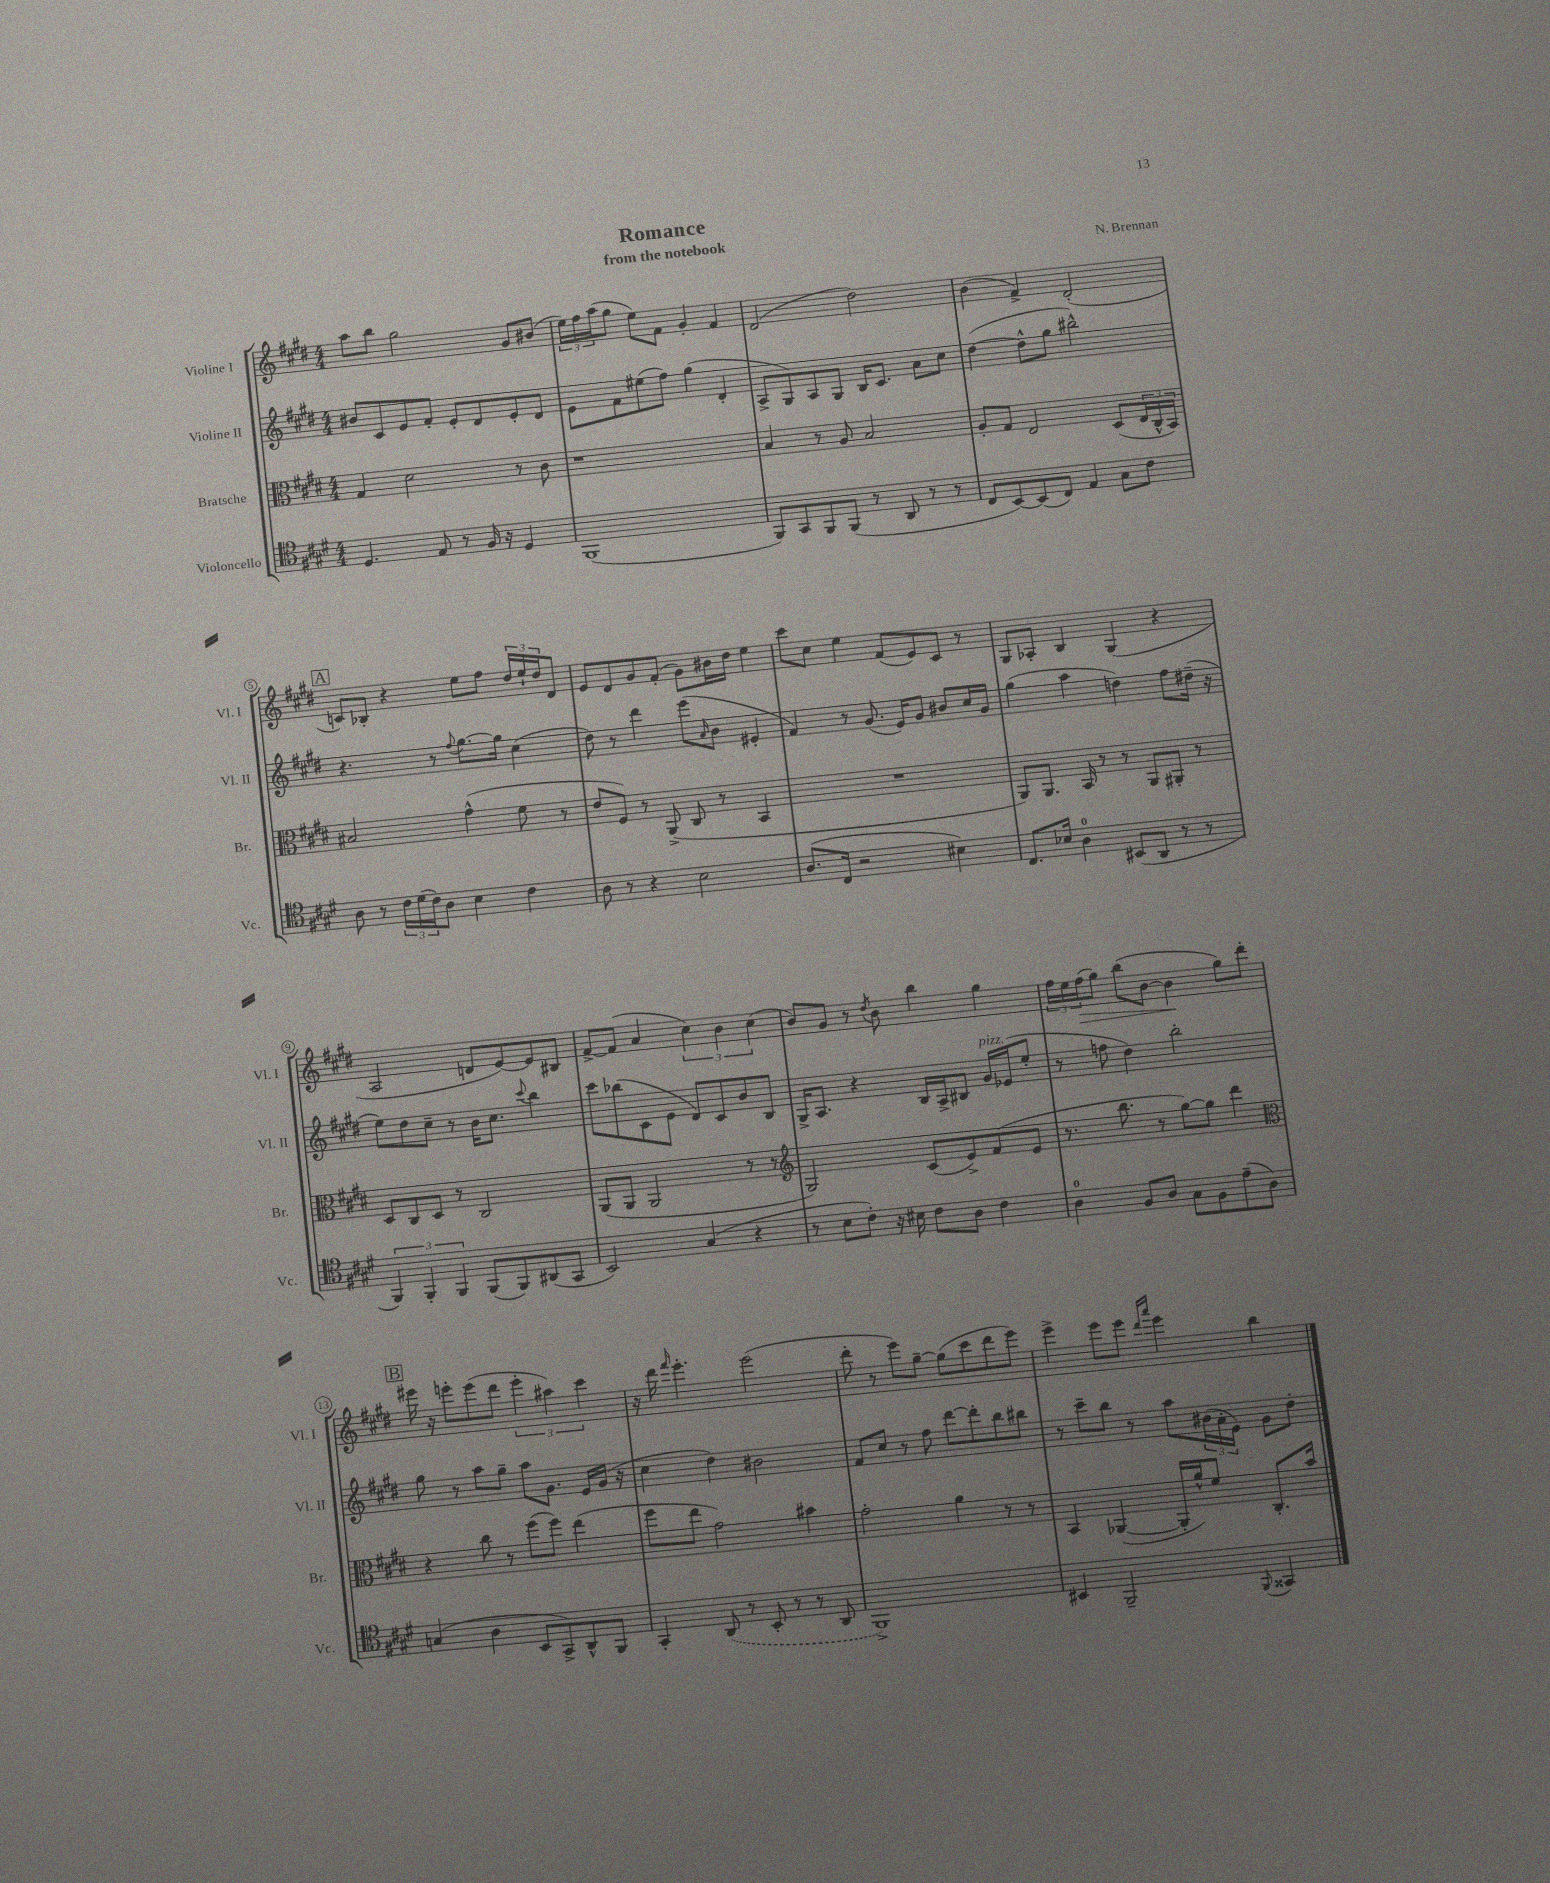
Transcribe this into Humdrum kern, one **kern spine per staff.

**kern	**kern	**kern	**kern
*staff4	*staff3	*staff2	*staff1
*clefC4	*clefC3	*clefG2	*clefG2
*k[f#c#g#d#]	*k[f#c#g#d#]	*k[f#c#g#d#]	*k[f#c#g#d#]
*M4/4	*M4/4	*M4/4	*M4/4
4.D#/	4G#/	8b#/L	8aa\L
.	.	8c#/	8bb\J
.	2d#\	8e/	2gg#\
8E/	.	8f#'/J	.
8r	.	8e'/L	.
16F#/	.	8d#/	.
16r	.	.	.
4D#/	8r	8e'/	8g#/L
.	8c#\	8d#/J	(8b#/J
=	=	=	=
(1FF#	1r	8e\L	24ee\LL)
.	.	.	24ff#\
.	.	.	(24aa\J
.	.	8f#\	8gg#\J
.	.	(8ee#\	8ee\L)
.	.	8ff#\J)	8f#\J
.	.	(4gg#\	4g#'/
.	.	4d#'/	4f#/
=	=	=	=
8FF#/L)	4B/	8A^/L	(2d#/
8GG#/	.	8G#/)	.
8FF#/	8r	8A/	.
(8FF#/J	8A/	8G#/J	.
8r	2B/	16B/LK	2dd#\)
.	.	8.c#/J	.
8AA/	.	.	.
8r	.	8a\L	.
8r	.	8cc#\J	.
=	=	=	=
8C#/L	8A'/L	([4dd#\	(4b\
[8BB/)	8G#/J	.	.
(8BB/]	2E/	8dd#^^\]L	4f#^/)
8C#/J)	.	8gg#\J	.
4E/	.	2bb#^^\)	(2d#'/
8G#\L	(8D#/L	.	.
8c#\J	24E/L	.	.
.	24C#^^/	.	.
.	24BB/JJ)	.	.
=	=	=	=
8A\	2B#/	4.r	8c/L)
8r	.	.	8B-'/J
24c#\LL	.	.	4r
(24d#\	.	.	.
24c#\J)	.	.	.
8A\J	.	8r	.
.	.	8qqff#/	.
4B\	(4g#^^\	[8.gg#\L	8ee\L
.	.	.	8ff#\J
.	.	16gg#\]Jk	.
4c#\	8f#\	(4cc#\	24dd#/LL
.	.	.	24ee`/
.	.	.	24dd#/J
.	8r	.	8d#/J
=	=	=	=
8A\	8e/L	8dd#\)	8e/L
8r	8F#/J)	8r	8d#/
4r	8r	4ddd#\	8g#/
.	(8AA^/	.	(8f#'/J
2B\	8C#/	(8eee\L	8g#\L)
.	.	16qqa/	.
.	8r	8b\J	16b#\L
.	.	.	16dd#\JJ
.	4BB/	4e#'/	4ee\
=	=	=	=
(8.A/L	1r	4f#/)	8ccc#\L
.	.	.	8cc#\J
16C#/Jk	.	.	.
2r	.	8r	4ee\
.	.	(8.g#/	.
.	.	.	(8f#/L
.	.	16e/LK)	.
.	.	8g#/J	8e/)
4B#\)	.	8b#/L	8c#/J
.	.	16cc#/L	8r
.	.	16g#/JJ	.
=	=	=	=
8.C#/L	8AA/L)	(4gg#\	8G#/L
.	8.AA/J	.	8A-'/J
16B-/Jk	.	.	.
4A\	.	4aa\	4B/
.	16BB/	.	.
.	8r	.	.
(8BB#/L	8r	4dd\)	(4G#/
8AA/J	8AA/L	.	.
8r	8AA#'/J	8ff#\L	4r
8r	8r	(16dd#~\Jk	.
.	.	16r	.
=	=	=	=
6FF#/)	8D#/L	8ee\L)	2A/
.	8C#/	8dd#\	.
6FF#'/	.	.	.
.	8D#/J	8cc#~\J	.
6FF#/	.	.	.
.	8r	8r	.
(8FF#/L	2C#/	16b\LK	8d/L
.	.	8.cc#\J	.
8FF#/)	.	.	[8e/)
.	.	8qqccc#/	.
(8AA#/	.	4bb\	8e/]
8GG#/J	.	.	8B#/J
=	=	=	=
2BB/)	(8AA/L	8ccc#\L	[8f#^/L
.	8AA/J	(8bb-\	(8f#/]J
.	2AA/	8c#\	4a/
.	.	8e\J	.
(4G#/	.	8d#/L)	6cc#\)
.	.	8c#/	.
.	.	.	6b\
4r	8r	8b/	.
.	.	.	(6cc#\
.	8r	8B/J	.
=	=	=	=
*	*clefG2	*	*
8r	2G#/)	16G#^/LK	8b/L)
.	.	8.A/J	.
8B\L	.	.	8g#/J
8c#'\J)	.	4r	8r
.	.	.	8qdd#/
16r	.	.	8b\
16B#\	.	.	.
8c#\L	(8c#/L	16B/LL	4bb\
.	.	16A^/J	.
8A\J	8e^/)	8B#/J	.
4c#\	(8f#/	16g#/LL	4gg#\
.	.	(16e-/J	.
.	8e/J	8ee'/J	.
=	=	=	=
4A\	8.r	8r	24ff#\LL
.	.	.	24ee\
.	.	.	(24ff#\J
.	.	8ff\	8gg#\J)
.	8.bb\	.	.
8F#/L	.	4dd#\)	(8bb\L
8A/J	8r	.	[8b\J
8G#\L	[8gg#\L)	2bb'\	4b\]
8F#\	8gg#\]J	.	.
(8e~\	4ddd#\	.	8gg#\L)
8A\J)	.	.	8ddd#'\J
=	=	=	=
*	*clefC3	*	*
(4G/	4r	8gg#\	16eee#\
.	.	.	16r
.	.	8r	8eee'\L
4A\	8cc#\	8aa\L	(8eee\
.	8r	8gg#~\J	8ddd#\J
8BB/L	(8ff#\L	8aa\L	6eee'\
8GG#^/)	8ff#\J)	8.g#\J	.
.	.	.	6aa#\)
8AA^^/	(4ee\	.	.
.	.	16e/LL	.
.	.	.	6ccc#\
8FF#/J	.	(16g#/JJ	.
.	.	16r	.
=	=	=	=
4GG#'/	8ff#\L	4cc#\	16r
.	.	.	16ddd#\
.	.	.	16qqfff#/
.	8ee\J	.	4.eee'\
(8AA/	2g#\)	4dd#\)	.
8r	.	.	.
8BB'/	.	2b#\	(2eee\
8r	.	.	.
8r	4b#\	.	.
8AA/	.	.	.
=	=	=	=
1FF#^)	2g#'\	8f#/L	8ddd#'\
.	.	8cc#/J	8r
.	.	8r	8eee\L)
.	.	8ff#\	[8gg#~\J
.	4a\	[8ddd#\L	(8gg#\]L
.	.	8ddd#'\]	8ccc#\
.	8r	8bb\	8ddd#\
.	8r	8bb#\J	8eee\J)
=	=	=	=
4BB#/	4BB/	8r	4eee^\
.	.	8ccc#~\L	.
2FF#~/	([4AA-/	8bb\J	8eee\L
.	.	8r	8eee\J
.	.	.	16qqddd#/LL
.	.	.	16qqaaa/JJ
.	16AA-'/]LL	8aa\L	4eee\
.	16a^^/J)	.	.
.	8f#/J	(24b#\L	.
.	.	24a'\	.
.	.	24e\JJ)	.
8qqFF#/	.	.	.
4GG##/	8.C#'/L	8g#\L	4bb\
.	.	8dd#'\J	.
.	16b/Jk	.	.
==	==	==	==
*-	*-	*-	*-
